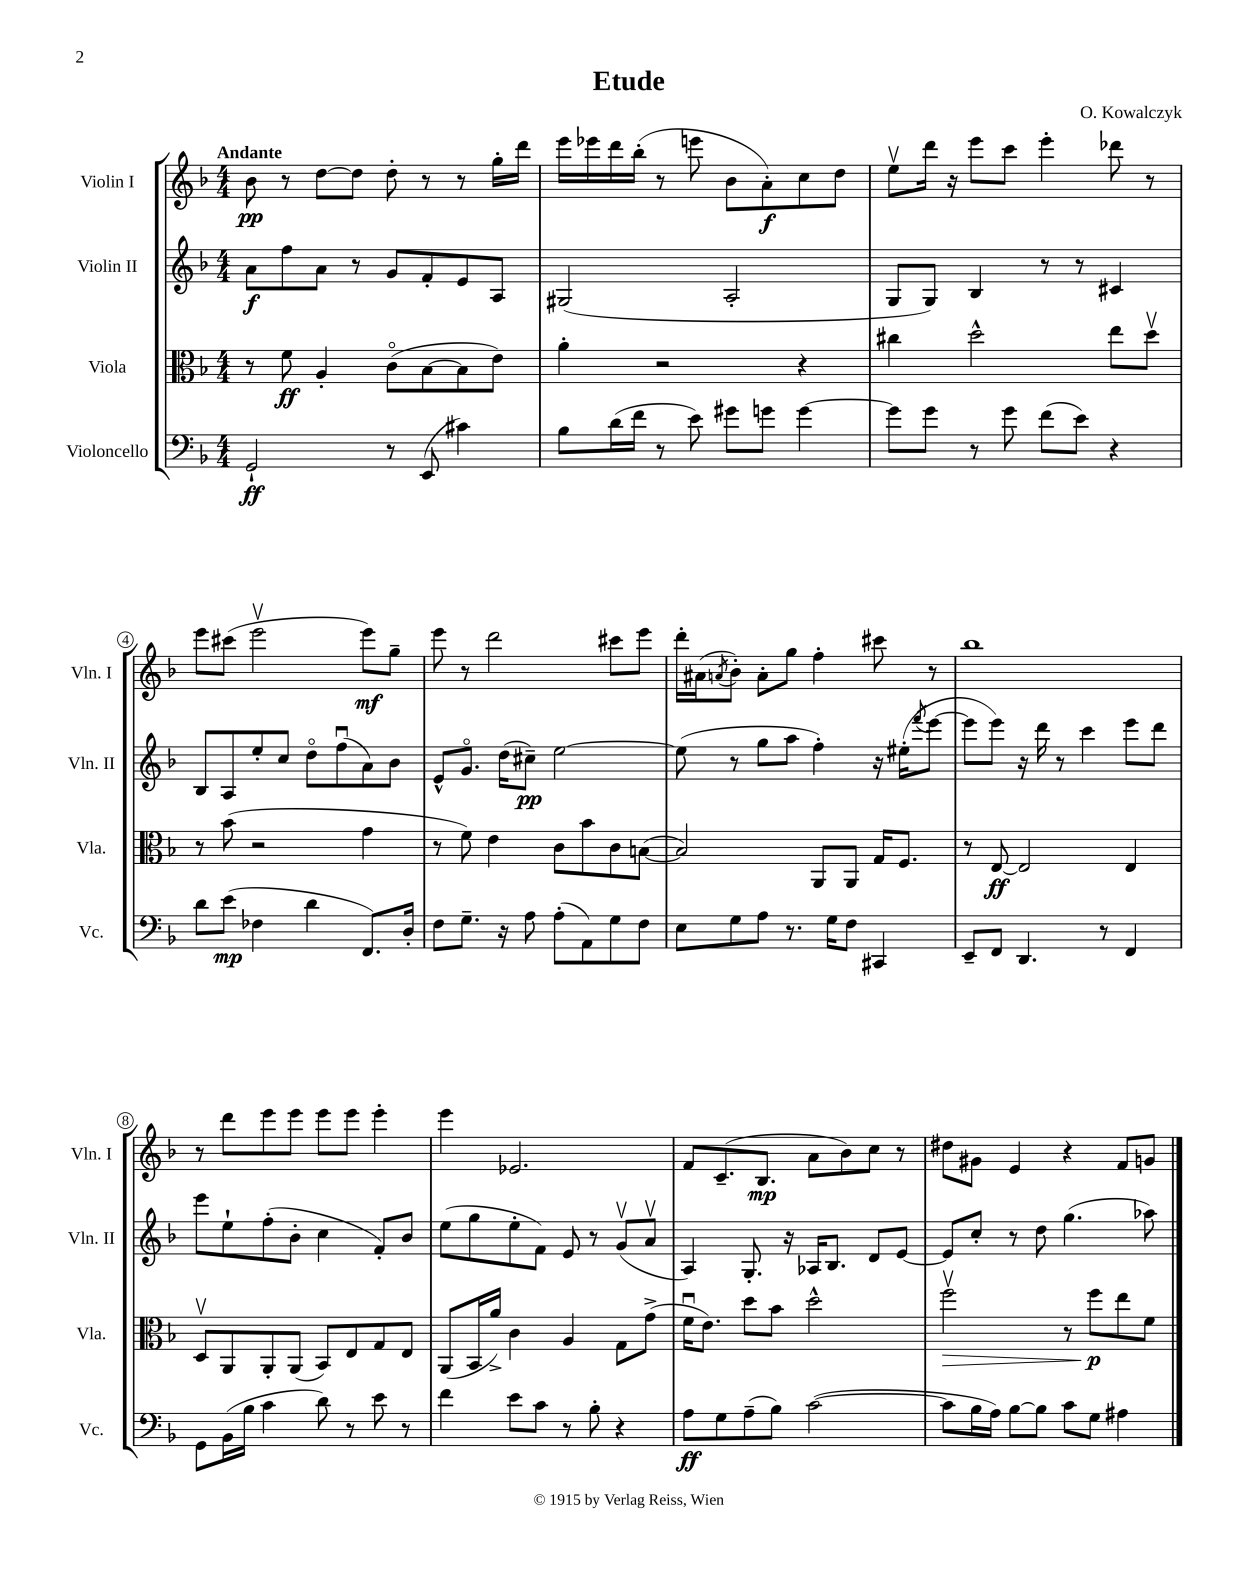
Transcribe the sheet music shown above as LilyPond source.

\header { title = "Etude" composer = "O. Kowalczyk" }
<<
\new StaffGroup <<
\new Staff = "s0" \with { instrumentName = "Violin I" shortInstrumentName = "Vln. I" } {
    \clef treble \key f \major \numericTimeSignature \time 4/4 \tempo "Andante"
    bes'8\pp r8 d''8~ d''8 d''8-. r8 r8 g''16-. d'''16 |
    e'''16 ees'''16 d'''16 bes''16-.( r8 e'''8 bes'8 a'8-.\f) c''8 d''8 |
    e''8\upbow d'''16 r16 e'''8 c'''8 e'''4-. des'''8 r8 |
    e'''8 cis'''8( e'''2\upbow e'''8\mf) g''8-- |
    e'''8 r8 d'''2 cis'''8 e'''8 |
    d'''16-. ais'16( \acciaccatura { a'8 } bes'8-.) a'8-. g''8 f''4-. cis'''8 r8 |
    bes''1 |
    r8 d'''8 e'''8 e'''8 e'''8 e'''8 e'''4-. |
    e'''4 ees'2. |
    f'8 c'8.--( bes8.\mp a'8 bes'8) c''8 r8 |
    dis''8 gis'8 e'4 r4 f'8 g'8 \bar "|." |
}
\new Staff = "s1" \with { instrumentName = "Violin II" shortInstrumentName = "Vln. II" } {
    \clef treble \key f \major \numericTimeSignature \time 4/4
    a'8\f f''8 a'8 r8 g'8 f'8-. e'8 a8 |
    gis2( a2-. |
    g8 g8) bes4 r8 r8 cis'4 |
    bes8 a8 e''8-. c''8 d''8\flageolet f''8\downbow( a'8) bes'8 |
    e'8-^ g'8.\flageolet d''16( cis''8--\pp) e''2~ |
    e''8( r8 g''8 a''8 f''4-.) r16 eis''16-.( \acciaccatura { f'''8 } e'''8~ |
    e'''8 e'''8) r16 d'''16 r8 c'''4 e'''8 d'''8 |
    e'''8 e''8-! f''8-.( bes'8-. c''4 f'8-.) bes'8 |
    e''8( g''8 e''8-. f'8) e'8 r8 g'8\upbow( a'8\upbow |
    a4) g8.-. r16 aes16 bes8. d'8 e'8~ |
    e'8 c''8-. r8 d''8 g''4.( aes''8) \bar "|." |
}
\new Staff = "s2" \with { instrumentName = "Viola" shortInstrumentName = "Vla." } {
    \clef alto \key f \major \numericTimeSignature \time 4/4
    r8 f'8\ff a4-. c'8\flageolet( bes8~ bes8 e'8) |
    a'4-. r2 r4 |
    cis''4 d''2-^ e''8 d''8\upbow |
    r8 bes'8( r2 g'4 |
    r8 f'8) e'4 c'8 bes'8 c'8 b8~( |
    b2) a,8 a,8 g16 f8. |
    r8 e8~\ff e2 e4 |
    d8\upbow a,8 a,8-. a,8( bes,8) e8 g8 e8 |
    a,8( bes,16 a'16->) c'4 a4 g8 g'8->( |
    f'16\downbow e'8.) d''8 bes'8 d''2-^ |
    f''2\upbow\> r8 f''8\p\! e''8 f'8 \bar "|." |
}
\new Staff = "s3" \with { instrumentName = "Violoncello" shortInstrumentName = "Vc." } {
    \clef bass \key f \major \numericTimeSignature \time 4/4
    g,2-!\ff r8 e,8( cis'4) |
    bes8 d'16( f'16 r8 e'8) gis'8 g'8 g'4~ |
    g'8 g'8 r8 g'8 f'8( e'8) r4 |
    d'8 e'8\mp( fes4 d'4 f,8.) d16-. |
    f8 g8.-- r16 a8 a8-.( a,8) g8 f8 |
    e8 g8 a8 r8. g16 f8 cis,4 |
    e,8-- f,8 d,4. r8 f,4 |
    g,8 bes,16( bes16 c'4 d'8) r8 e'8 r8 |
    f'4 e'8 c'8 r8 bes8-. r4 |
    a8\ff g8 a8--( bes8) c'2~( |
    c'8 bes16 a16) bes8~ bes8 c'8 g8 ais4 \bar "|." |
}
>>
>>
\layout { \context { \Score \override BarNumber.stencil = #(make-stencil-circler 0.1 0.3 ly:text-interface::print) } }
